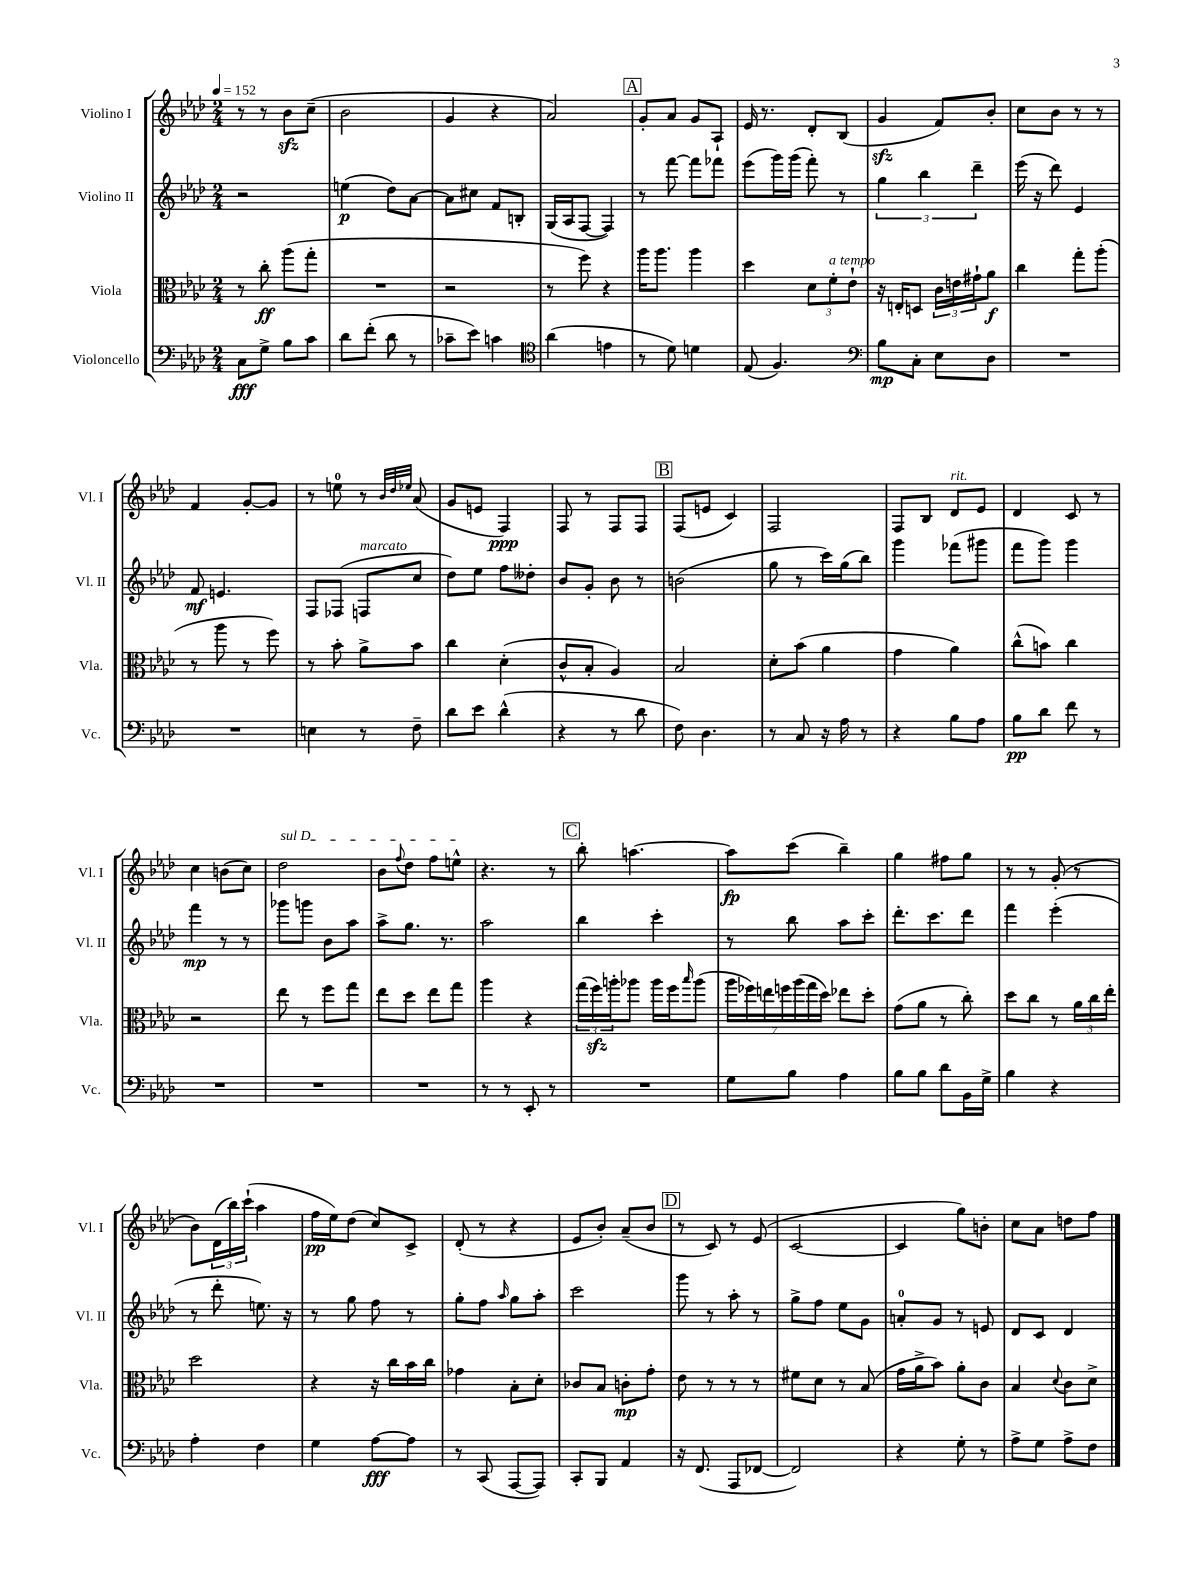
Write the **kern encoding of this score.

**kern	**kern	**kern	**kern
*staff4	*staff3	*staff2	*staff1
*clefF4	*clefC3	*clefG2	*clefG2
*k[b-e-a-d-]	*k[b-e-a-d-]	*k[b-e-a-d-]	*k[b-e-a-d-]
*M2/4	*M2/4	*M2/4	*M2/4
*MM152	*MM152	*MM152	*MM152
8C	8r	2r	8r
8G^	8cc'	.	8r
8B-	(8aa-	.	8b-
8c	8gg'	.	(8cc~
=	=	=	=
8d-	2r	(4ee	2b-
(8f'	.	.	.
8d-	.	8dd-)	.
8r	.	[8a-	.
=	=	=	=
8c-~	2r	8a-]	4g
8e-)	.	8cc#	.
4c	.	8f	4r
.	.	8B'	.
=	=	=	=
*clefC4	*	*	*
(4a-	8r	(16G	2a-)
.	.	16A-	.
.	8ff)	[8F	.
4e	4r	4F])	.
=	=	=	=
8r	16aa-	8r	8g'
.	8.aa-	.	.
8d-)	.	[8fff	8a-
4d	4aa-	8fff]	8g
.	.	8fff-	8A-`
=	=	=	=
(8E-	4dd-	(8eee-	16e-
.	.	.	8.r
4.F)	.	16ggg)	.
.	.	(16ggg	.
.	12d-	8fff')	8d-'
.	12f'	.	.
.	.	8r	(8B-
.	12e-`	.	.
=	=	=	=
*clefF4	*	*	*
8B-	16r	6gg	4g
.	16E'	.	.
8C'	8D	.	.
.	.	6bb-	.
8E-	24c	.	8f)
.	24e	.	.
.	24g#`	6ddd-~	.
8D-	8a-	.	8b-'
=	=	=	=
2r	4cc	(16eee-	8cc
.	.	16r	.
.	.	8ddd-)	8b-
.	8gg'	4e-	8r
.	(8aa-'	.	8r
=	=	=	=
2r	8r	8f	4f
.	8aa-	4.e	.
.	8r	.	[8g'
.	8ff)	.	8g]
=	=	=	=
4E	8r	8F	8r
.	8b-'	(8F-	8ee
8r	8a-^	8F	8r
.	.	.	32qqb-
.	.	.	32qqdd-
.	.	.	32qqee-
8F~	8b-	8cc	(8a-
=	=	=	=
8d-	4cc	8dd-)	8g
8e-	.	8ee-	8e
(4d-^^	(4d-'	8ff	4F)
.	.	8dd--'	.
=	=	=	=
4r	8c^^	8b-	8F
.	8B-'	8g'	8r
8r	4A-)	8b-	8F
8d-	.	8r	8F
=	=	=	=
8F)	2B-	(2b	(8F
4.D-	.	.	8e
.	.	.	4c)
=	=	=	=
8r	8d-'	8gg	2F
8C	(8b-	8r	.
16r	4a-	16ccc)	.
16A-	.	(16gg	.
8r	.	8bb-)	.
=	=	=	=
4r	4g	4ggg	8F
.	.	.	8B-
8B-	4a-)	(8fff-	8d-
8A-	.	8ggg#	8e-
=	=	=	=
8B-	(8cc^^	8fff	4d-
8d-	8b)	8ggg)	.
8f	4cc	4ggg	8c
8r	.	.	8r
=	=	=	=
2r	2r	4fff	4cc
.	.	8r	(8b
.	.	8r	8cc)
=	=	=	=
2r	8ee-	8ggg-	2dd-
.	8r	8ggg	.
.	8ff	8b-	.
.	8gg	8aa-	.
=	=	=	=
2r	8ee-	8aa-^	8b-
.	.	.	8qqff
.	8dd-	8.gg	8dd-
.	8ee-	.	8ff
.	.	8.r	.
.	8gg	.	8ee^^
=	=	=	=
8r	4aa-	2aa-	4.r
8r	.	.	.
8EE-'	4r	.	.
8r	.	.	8r
=	=	=	=
2r	(24gg	4bb-	8bb-'
.	24ff)	.	.
.	24aa'	.	.
.	8aa-	.	[4.aa
.	16aa-	4ccc'	.
.	16ff	.	.
.	16qqbb-	.	.
.	(8aa-	.	.
=	=	=	=
8G	28aa-	8r	8aa]
.	28ff-)	.	.
.	28ee	.	.
.	28ff	.	.
8B-	.	8bb-	(8ccc
.	(28aa-	.	.
.	28gg	.	.
.	28dd-)	.	.
4A-	8ee-	8aa-	4bb-~)
.	8dd-'	8ccc'	.
=	=	=	=
8B-	(8g	8.ddd-'	4gg
8B-	8a-	.	.
.	.	8.ccc	.
8d-	8r	.	8ff#
16BB-	8cc')	8ddd-	8gg
16G^	.	.	.
=	=	=	=
4B-	8dd-	4fff	8r
.	8cc	.	8r
4r	8r	(4eee-'	(8g'
.	24a-	.	8r
.	24cc	.	.
.	24ee-'	.	.
=	=	=	=
4A-'	2dd-	8r	8b-)
.	.	8ddd-'	(24d-
.	.	.	24bb-)
.	.	.	(24ccc`
4F	.	8.ee)	4aa-
.	.	16r	.
=	=	=	=
4G	4r	8r	16ff
.	.	.	16ee-)
.	.	8gg	(8dd-
[8A-	16r	8ff	8cc)
.	16cc	.	.
8A-]	16b-	8r	8c^
.	16cc	.	.
=	=	=	=
8r	4g-	8gg'	(8d-'
(8CC	.	8ff	8r
.	.	16qqaa-	.
[8AAA-	8B-'	8gg	4r
8AAA-])	8d-'	8aa-'	.
=	=	=	=
8CC'	8c-	2ccc	8e-
8BBB-	8B-	.	8b-')
4AA-	8c'	.	(8a-~
.	8g'	.	8b-
=	=	=	=
16r	8e-	8ggg	8r
(8.FF	.	.	.
.	8r	8r	8c)
8AAA-	8r	8aa-'	8r
[8FF-	8r	8r	(8e-
=	=	=	=
2FF-])	8f#	8gg^	[2c
.	8d-	8ff	.
.	8r	8ee-	.
.	(8B-	8g	.
=	=	=	=
4r	16g	8a'	4c]
.	16a-^	.	.
.	8b-)	8g	.
8G'	8a-'	8r	8gg)
8r	8c	8e	8b'
=	=	=	=
8A-^	4B-	8d-	8cc
8G	.	8c	8a-
.	8qqd-	.	.
8A-^	8c	4d-	8dd
8F	8d-^	.	8ff
==	==	==	==
*-	*-	*-	*-
